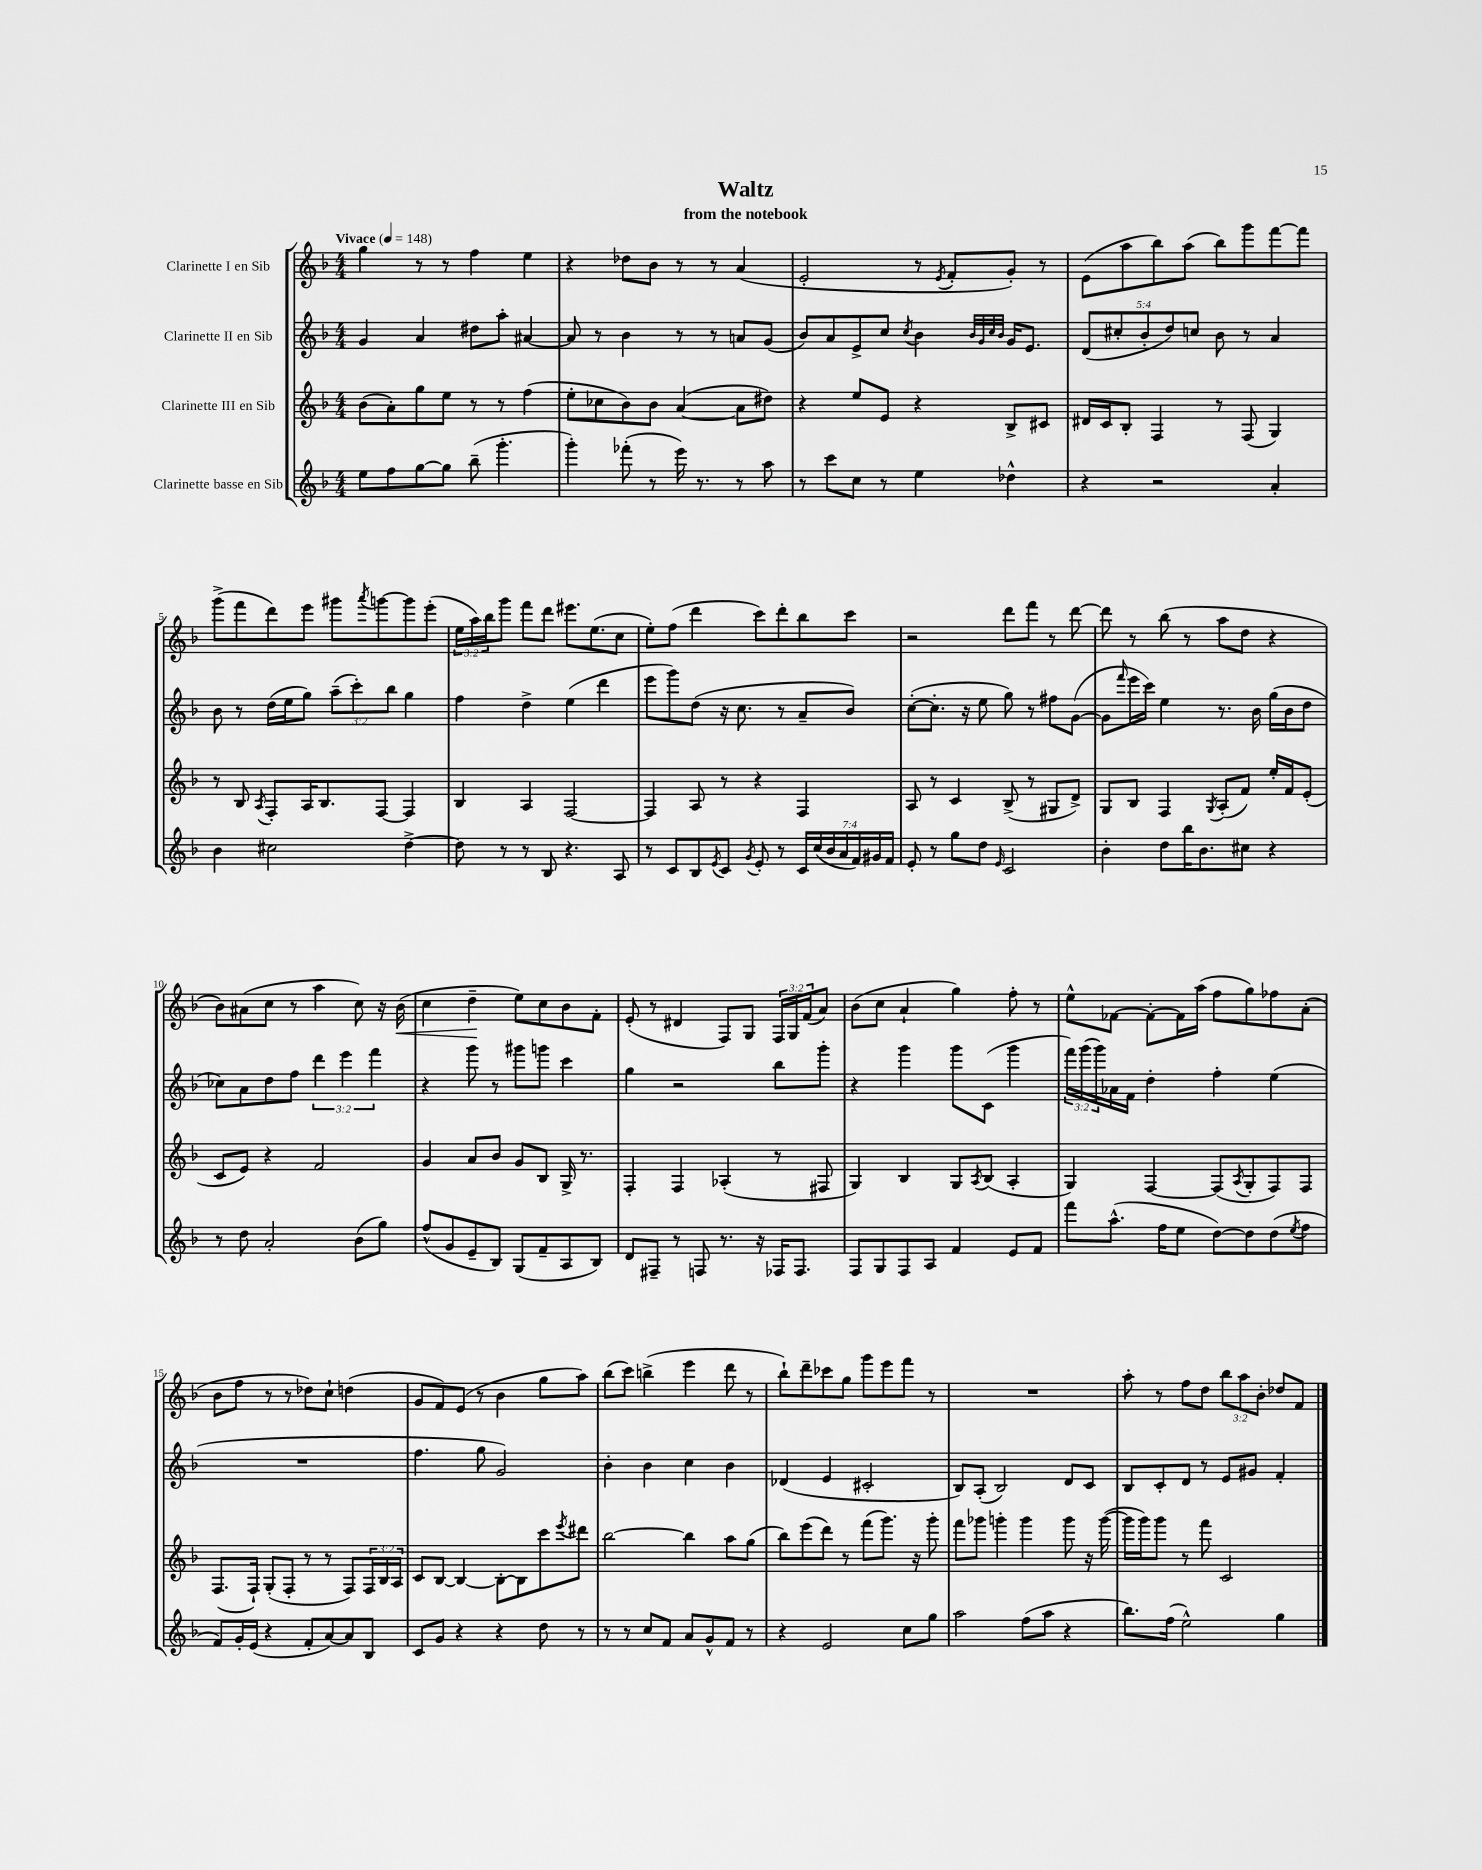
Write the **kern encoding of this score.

**kern	**kern	**kern	**kern
*staff4	*staff3	*staff2	*staff1
*clefG2	*clefG2	*clefG2	*clefG2
*k[b-]	*k[b-]	*k[b-]	*k[b-]
*M4/4	*M4/4	*M4/4	*M4/4
*MM148	*MM148	*MM148	*MM148
8ee	(8b-	4g	4gg
8ff	8a')	.	.
[8gg	8gg	4a	8r
8gg]	8ee	.	8r
(8bb-~	8r	8dd#	4ff
4.ggg'	8r	8aa'	.
.	(4ff	[4a#	4ee
=	=	=	=
4ggg')	8ee'	8a#]	4r
.	8cc-	8r	.
(8fff-'	8b-)	4b-	8dd-
8r	8b-	.	8b-
16eee)	([4a	8r	8r
8.r	.	.	.
.	.	8r	8r
8r	8a]	8a	(4a
8aa	8dd#)	(8g	.
=	=	=	=
8r	4r	8b-)	2e'
8ccc	.	8a	.
8cc	8ee	8e^	.
8r	8e	8cc	.
.	.	8qcc	.
4ee	4r	4b-	8r
.	.	.	8qe
.	.	.	8f'
.	.	32qqb-	.
.	.	32qqg	.
.	.	32qqcc	.
.	.	32qqb-	.
4dd-^^	8B-^	16g	8g')
.	.	8.e	.
.	8c#	.	8r
=	=	=	=
4r	16d#	(10d	(8e
.	16c	.	.
.	.	10cc#'	.
.	8B-'	.	8aa
.	.	10b-'	.
2r	4F	.	8bb-)
.	.	10dd)	.
.	.	.	(8aa
.	.	10cc	.
.	8r	8b-	8bb-)
.	(8F	8r	8ggg
4a'	4G)	4a	[8fff
.	.	.	8fff]
=	=	=	=
4b-	8r	8b-	(8ggg^
.	8B-	8r	8fff
.	8qA	.	.
2cc#	8F'	(16dd	8ddd)
.	.	16ee	.
.	16A	8gg)	8eee
.	8.B-	.	.
.	.	(12aa~	8ggg#
.	.	12ccc')	.
.	.	.	8qaaa
.	[8F	.	[8ggg
.	.	12bb-	.
[4dd^	4F]	4gg	8ggg]
.	.	.	(8eee'
=	=	=	=
8dd]	4B-	4ff	24ee
.	.	.	24aa)
.	.	.	24bb-
8r	.	.	8ggg
8r	4A	4dd^	8fff
8B-	.	.	8ddd
4.r	[2F	(4ee	8.eee#
.	.	.	(8.ee
.	.	4ddd	.
8A	.	.	8cc
=	=	=	=
8r	4F]	8eee	8ee')
8c	.	8ggg)	(8ff
8B-	8A	(8dd	4ddd
8qe	.	.	.
8c	8r	16r	.
.	.	8.cc	.
8qg	.	.	.
8e'	4r	.	8ccc)
8r	.	8r	8ddd'
28c	4F	8a~	8bb-
(28cc	.	.	.
28b-	.	.	.
28a	.	.	.
.	.	8b-)	8ccc
28f)	.	.	.
28g#	.	.	.
28f	.	.	.
=	=	=	=
8e'	8A	([8cc'	2r
8r	8r	8.cc']	.
8gg	4c	.	.
.	.	16r	.
8dd	.	8ee	.
16qqe	.	.	.
2c	(8B-^	8gg)	8ddd
.	8r	8r	8fff
.	8G#	8ff#	8r
.	8d^)	([8g	[8ddd
=	=	=	=
4b-'	8G	8g]	8ddd]
.	.	16qqfff	.
.	8B-	16eee	8r
.	.	16ccc)	.
8dd	4F	4ee	(8bb-
16bb-	.	.	8r
8.b-	.	.	.
.	8qG	.	.
.	(8A'	8.r	8aa
8cc#	8f)	.	8dd
.	.	16b-	.
4r	16ee'	(16gg	4r
.	16f	16b-	.
.	(8e'	8dd	.
=	=	=	=
8r	8c	8cc-)	8b-)
8dd	8e)	8a	(8a#
2a'	4r	8dd	8cc
.	.	8ff	8r
.	2f	6ddd	4aa
.	.	6eee	.
(8b-	.	.	8cc)
.	.	6fff	.
8gg)	.	.	16r
.	.	.	(16b-
=	=	=	=
(8ff^^	4g	4r	4cc
8g	.	.	.
8e~	8a	8ggg	4dd~
8B-)	8b-	8r	.
(8G	8g	8ggg#	8ee)
8f~	8B-	8ggg	8cc
8A	16G^	4ccc	8b-
.	8.r	.	.
8B-)	.	.	8f'
=	=	=	=
8d	4F'	4gg	(8e'
8F#~	.	.	8r
8r	4F	2r	4d#
8F	.	.	.
8.r	(4A-'	.	8F)
.	.	.	8G
16r	.	.	.
16F-	8r	8bb-	24F
.	.	.	24G
8.F-	.	.	.
.	.	.	(24f
.	8F#	8ggg'	8a)
=	=	=	=
8F	4G)	4r	(8b-
8G	.	.	8cc
8F	4B-	4ggg	4a`
8A	.	.	.
4f	8G	8ggg	4gg)
.	8qA	.	.
.	(8B-	(8c	.
8e	4A'	4ggg	8ff'
8f	.	.	8r
=	=	=	=
8fff	4G)	24fff)	8ee^^
.	.	(24ggg	.
.	.	24ggg)	.
(8.aa^^	.	16a-	[8f-
.	.	16f	.
.	[4F	4dd'	8f-'_
16ff	.	.	.
8ee	.	.	16f-]
.	.	.	(16aa
[8dd)	(8F]	4ff'	8ff
.	8qA	.	.
8dd]	8G'	.	8gg)
(8dd	8F)	(4ee	8ff-
8qee	.	.	.
8ff	8F	.	(8a'
=	=	=	=
8f)	(8.F	1r	8b-
16g'	.	.	8ff
(16e	16F`)	.	.
4r	(8G'	.	8r
.	8F'	.	8r
8f'	8r	.	8dd-)
[8a)	8r	.	8cc`
8a]	8F)	.	(4dd
8B-	24F	.	.
.	24B-	.	.
.	24A	.	.
=	=	=	=
8c	8c	4.ff	8g
8g	[8B-	.	8f)
4r	4B-_	.	(8e
.	.	8gg	8r
4r	8B-'_	2g)	4b-
.	8B-]	.	.
8dd	8ccc	.	8gg
.	8qeee	.	.
8r	8ddd#	.	8aa)
=	=	=	=
8r	[2bb-	4b-'	(8bb-
8r	.	.	8ccc)
8cc	.	4b-	(4bb^
8f	.	.	.
8a	4bb-]	4cc	4eee
8g^^	.	.	.
8f	8aa	4b-	8ddd
8r	(8gg	.	8r
=	=	=	=
4r	8bb-)	(4d-	8bb-`)
.	(8eee	.	8ddd~
2e	8ddd)	4e	8ccc-
.	8r	.	8gg
.	(8fff	2c#'	8ggg
.	8.ggg)	.	8eee
8cc	.	.	8fff
.	16r	.	.
8gg	8ggg'	.	8r
=	=	=	=
2aa	8fff	8B-)	1r
.	8ggg-	(8A'	.
.	4ggg'	2B-)	.
(8ff	4ggg	.	.
8aa	.	.	.
4r	8ggg	8d	.
.	16r	8c	.
.	([16ggg	.	.
=	=	=	=
8.bb-)	16ggg]	8B-	8aa'
.	16ggg)	.	.
.	8ggg	8c'	8r
(16ff	.	.	.
2ee^^)	8r	8d	8ff
.	8fff	8r	8dd
.	2c	8e	12bb-
.	.	.	12aa
.	.	8g#	.
.	.	.	12b-'
4gg	.	4f'	8dd-
.	.	.	8f
==	==	==	==
*-	*-	*-	*-
